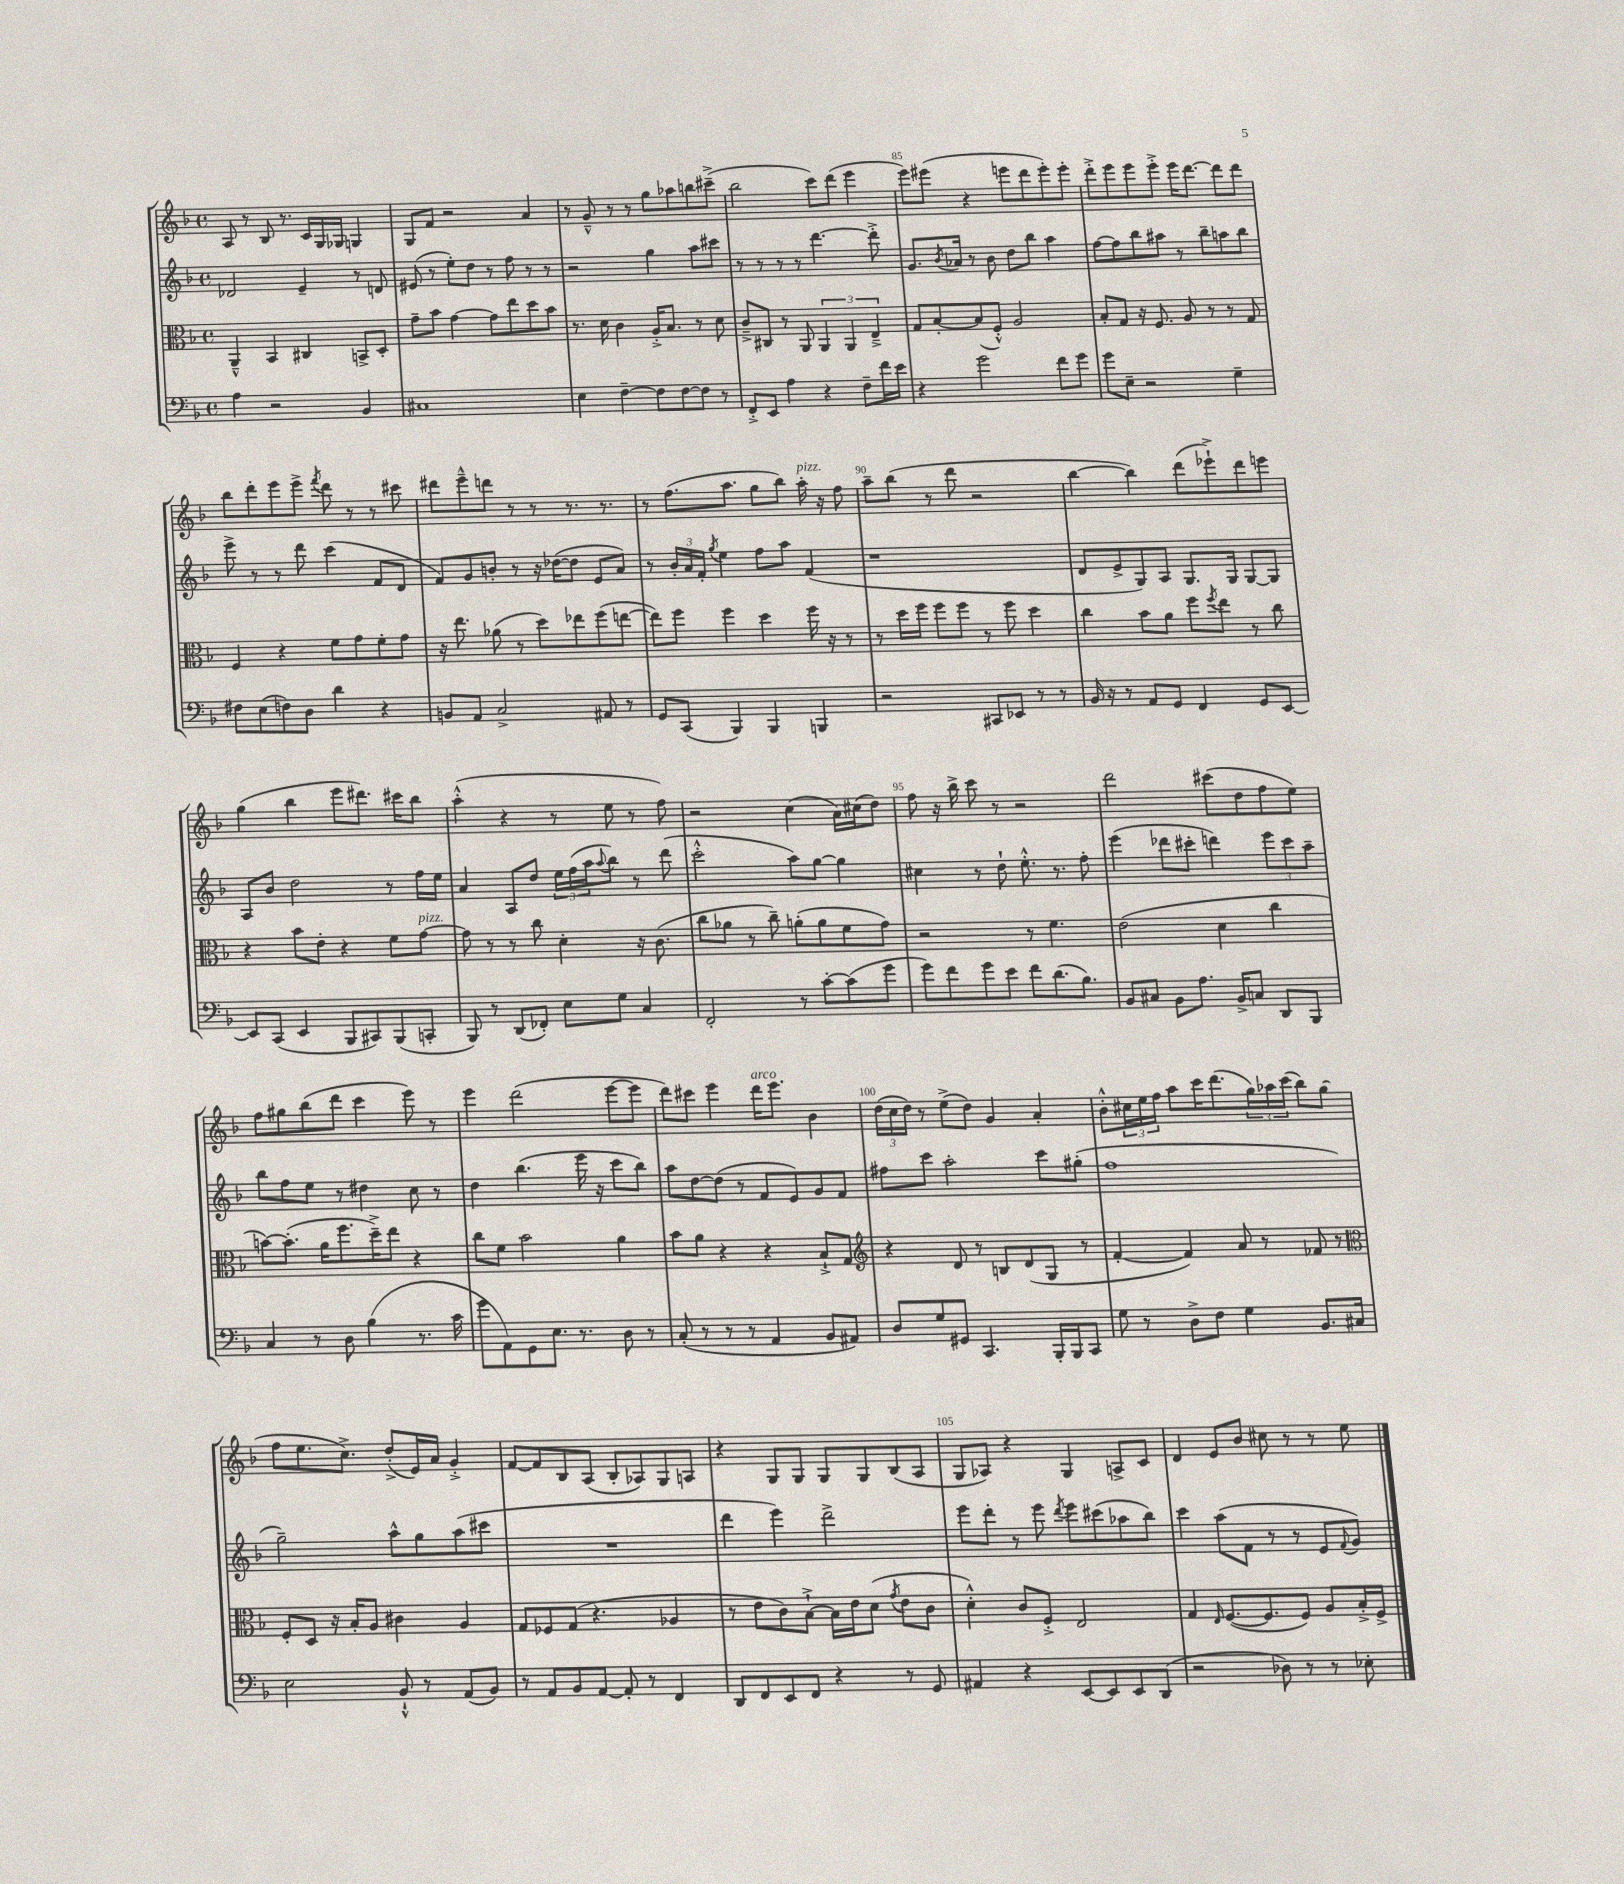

**kern	**kern	**kern	**kern
*part4	*part3	*part2	*part1
*staff4	*staff3	*staff2	*staff1
*clefF4	*clefC3	*clefG2	*clefG2
*k[b-]	*k[b-]	*k[b-]	*k[b-]
*M4/4	*M4/4	*M4/4	*M4/4
*met(c)	*met(c)	*met(c)	*met(c)
=81	=81	=81	=81
4A\	4AA~^^/	2d-X/	8A/
.	.	.	8r
2r	4BB-/	.	8B-/
.	.	.	8.r
.	4C#X/	4e~/	.
.	.	.	16c/LL
.	.	.	16G/
.	.	.	16G-X/JJ
4BB-/	8BBn^/L	8r	4Gn/
.	8D'/J	8dn/	.
=82	=82	=82	=82
1C#X	8g~\L	(8e#X/	8G/L
.	8b-\J	8r	8f/J
.	[4g\	8ee'\L)	2r
.	.	8dd\J	.
.	8g\L]	8r	.
.	8ee\	8ff\	.
.	8dd\	8r	4a/
.	8b-\J	8r	.
=83	=83	=83	=83
4E\	8.r	2r	8r
.	.	.	8g~^^/
.	16d\	.	.
[4F~\	4c\	.	8r
.	.	.	8r
8F\L]	16A'^/KL	4gg\	8gg\L
.	8.B-/J	.	.
[8F\	.	.	8aa-X\
8F\J]	8r	8aa\L	8bbn\
8r	8d\	8ccc#X\J	(8ccc#X~^\J
=84	=84	=84	=84
8FF'^/L	8c~^/L	8r	2bb-\
8EE/J	8C#X/J	8r	.
4A\	8r	8r	.
.	8AA/	8r	.
4r	6AA/	[4.ddd\	8ccc\L)
.	.	.	(8ddd\J
.	6AA/	.	.
8F~\L	.	.	4eee\
.	6E~^/	.	.
16f\L	.	8ddd'^\]	.
16e\JJ	.	.	.
=85	=85	=85	=85
4r	8G/L	8.g/L	8eee\L)
.	[8B-'/	.	(8eee#X\J
.	.	8qb-/	.
.	.	16a-X/Jk	.
2g\	(8B-/]	8r	4r
.	8F'^^/J)	8b-\	.
.	2A/	8dd\L	8eeen\L
.	.	8bb-\J	8ddd\
8f\L	.	4aa\	8eee'\)
8g\J	.	.	8eee'\J
=86	=86	=86	=86
8g\L	8B-'/L	[8ff\L	8ddd'^\L
8E~\J	8G/J	8ff\]	8eee\
2r	16r	8bb-\	8eee\
.	8.F/	.	.
.	.	8aa#X\J	8eee'^\J
.	8A/	8r	16eee\KL
.	.	.	[8.ddd\J
.	8r	8bb-~\L	.
4G~\	8r	8aan\	8ddd\L]
.	8G/	8bb-\J	8ddd\J
!!LO:LB:g=z
=87	=87	=87	=87
8F#X\L	4F/	8eee^\	8bb-\L
(8E\	.	8r	8ddd'\
8Fn\)	4r	8r	8eee\
8D\J	.	8ddd\	8eee^\J
.	.	.	8qfff/
4d\	8f\L	(4ccc\	8ddd\
.	8g\	.	8r
4r	8f'\	8f/L	8r
.	8g\J	8d/J	8ccc#X\
=88	=88	=88	=88
8BBn/L	16r	8f/L)	8ddd#X\L
.	8.ee\	.	.
8AA/J	.	8g/	8eee~^^\
2C^/	(8a-X\	8bn'/J	8dddn\J
.	8r	8r	8r
.	8dd\L)	16r	8r
.	.	([16dd-X\KL	.
.	8ee-X\	8dd-\J]	8.r
8AA#X/	(8ff\	8e/L	.
.	.	.	8.r
8r	[8een\J	8a/J)	.
=89	=89	=89	=89
8GG/L	8ee\L])	8r	8r
(8CC/J	8ff\J	24b-'/LL	(8.ff\L
.	.	24a/	.
.	.	24f'/JJ	.
.	.	8qgg/	.
4BBB-/)	4ff\	4ee\	.
.	.	.	8.aa\J
4BBB-/	4dd\	8ff\L	8gg\L
.	.	8aa\J	8bb-\J)
!	!	!	!LO:TX:a:i:t=pizz.
4BBBn/	16ff\	(4f/	16aa'\
.	16r	.	16r
.	8r	.	8ff\
=90	=90	=90	=90
2r	8r	1r	8aa~\L
.	16dd\LL	.	(8bb-\J
.	16ff\JJ	.	.
.	8ff\L	.	8r
.	8ff\J	.	8ddd\
8CC#X/L	8r	.	2r
8EE-X/J	8ff\	.	.
8r	4dd\	.	.
8r	.	.	.
=91	=91	=91	=91
16BB-/	4cc\	8d/L	[4bb-\
16r	.	.	.
8r	.	8e^/	.
8AA/L	8b-\L	8G/)	4bb-\])
8GG/J	8a\J	8A/J	.
4FF/	8ff\L	8.G/L	(8ddd\L
.	8qff/	.	.
.	8ee\J	.	8eee-X`^\)
.	.	16G/Jk	.
8GG/L	8r	[8G/L	8ddd\
[8EE/J	8cc\	8G/J]	8eeen\J
!!LO:LB:g=z
=92	=92	=92	=92
8EE/L]	4r	8A/L	(4gg\
(8CC/J	.	8b-/J	.
4EE/	8b-\L	2dd\	4bb-\
.	8e'\J	.	.
8BBB-/L	4r	.	8eee\L
8CC#X/)	.	.	8.ddd#X\J)
(8BBB-/	8f\L	8r	.
.	.	.	16ccc#X\KL
!	!LO:TX:a:i:t=pizz.	!	!
8CCn'/J	[8g\J	16ff\LL	8bb-\J
.	.	16ee\JJ	.
=93	=93	=93	=93
8BBB-/)	8g\]	4a/	(4aa'^^\
8r	8r	.	.
(8DD/L	8r	8A/L	4r
8FF-X'/J)	8cc\	8dd/J	.
8E\L	4d'\	24ee\LL	8r
.	.	(24ff\	.
.	.	24aa\J	.
.	.	8qqaa/	.
8G\J	.	8bb-\J)	8ee\
4C/	16r	8r	8r
.	(8.c\	.	.
.	.	(8ddd\	8ff\)
=94	=94	=94	=94
2FF'/	8cc\L	2ccc'^^\	2r
.	8a-X\J	.	.
.	8r	.	.
.	8cc~\)	.	.
8r	(8an'\L	8aa\L)	(4cc\
[8c'\L	8a\	[8gg\J	.
(8c\]	8f\	4gg\]	16a\LL)
.	.	.	(16cc#X\J
8g\J	8g\J)	.	8dd\J)
=95	=95	=95	=95
8g\L)	2r	4cc#X\	8ff\
8f\	.	.	16r
.	.	.	16bb-^\
8g\	.	8r	8ccc\
8e\J	.	8dd`\	8r
8f\L	8r	8.ee'^^\	2r
(8.d\	4.f\	.	.
.	.	8.r	.
8.B-\J)	.	.	.
.	.	8ff'\	.
=96	=96	=96	=96
8BB-/L	(2e\	(4eee\	2ddd\
8C#X/J	.	.	.
8BB-\L	.	8ddd-X\L	.
8.A\J	.	8ccc#X'\J	.
.	4d\	4dddn\)	(8ccc#X\L
16BB-^/KL	.	.	.
8Cn/J	.	.	8dd\
8DD/L	4cc\	12eee\L	8ff\
.	.	12ccc#\	.
8BBB-/J	.	.	8ee\J)
.	.	12aa~\J	.
!!LO:LB:g=z
=97	=97	=97	=97
4C/	[8bn\L)	8bb-\L	8ff\L
.	(8.b'\J]	8ff\	8gg#X\
8r	.	8ee\J	(8bb-\
.	16a\KL	.	.
8D\	8.ff\	8r	8ddd\J
(4B-\	.	4dd#X\	4ccc\
.	16dd~^\K)	.	.
.	8ee\J	.	.
8.r	4r	8cc\	8eee\)
.	.	8r	8r
16c\	.	.	.
=98	=98	=98	=98
8g\L	8cc\L	4dd\	4eee\
8AA\)	8f\J	.	.
8GG\	2b-\	(4.bb-\	(2ddd\
8.E\J	.	.	.
8.r	.	.	.
.	.	16eee\	.
.	.	16r	.
8D\	4a\	8ccc\L	[8eee\L
8r	.	8bb-\J)	8eee\J]
=99	=99	=99	=99
(8C'/	8b-\L	8aa\L	8ddd\L)
8r	8a\J	[8dd\	8ccc#X\J
8r	4r	(8dd\J]	4eee\
8r	.	8r	.
!	!	!	!LO:TX:a:i:t=arco
4AA/	4r	8f/L	16ddd\KL
.	.	.	8.eee\J
.	.	8e/)	.
8BB-/L	8B-`^/L	8g/	4b-\
8AA#X/J)	8G/J	8f/J	.
=100	=100	=100	=100
*	*clefG2	*	*
8D/L	4r	8ff#X\L	(24dd\LL
.	.	.	24cc\
.	.	.	24dd\JJ)
8G/	.	8ccc\J	8r
8GG#X/J	8d/	2aa'\	(8ee^\L
4.CC/	8r	.	8dd\J)
.	8Bn/L	.	4g/
.	(8d/	.	.
16BBB-'/LL	8G/J	8ccc\L	4a'/
16BBB-/J	.	.	.
8CC/J	8r	(8gg#X'\J	.
=101	=101	=101	=101
8G\	[4f'/	1ff	8b-'^^\L
8r	.	.	24cc#X\L
.	.	.	24ee\
.	.	.	24ff\JJ
8D^\L	4f/])	.	8aa\L
8F\J	.	.	16ccc\K
.	.	.	(8.ddd\
4G\	8a/	.	.
.	8r	.	24gg\L)
.	.	.	24aa-X\
.	.	.	(24ccc\JJ
8.BB-/L	8f-X/	.	8bb-\L)
.	8r	.	(8gg\J
16C#X/Jk	.	.	.
!!LO:LB:g=z
=102	=102	=102	=102
*	*clefC3	*	*
2E\	8F'/L	2gg~\)	8ff\L
.	8D/J	.	8.ee\
.	16r	.	.
.	16B-'/KL	.	8.cc^\J)
.	8A/J	.	.
8BB-`^^/	4c#X\	8aa^^\L	(8dd'^/L
8r	.	8gg\	16e/L)
.	.	.	16a/JJ
(8AA/L	4A/	(8aa\	4g'^/
8BB-/J)	.	8ccc#X\J	.
=103	=103	=103	=103
8r	8G/L	1r	[8f/L
8AA/L	8F-X/	.	8f/]
8BB-/	(8G/J	.	8B-/
[8AA/J	4.r	.	(8A/J
8AA'/]	.	.	8B-'/L
8r	.	.	8A-X/)
4FF/	4A-X/	.	8G/
.	.	.	8An/J
=104	=104	=104	=104
8DD/L	8r	4ddd\	4r
8FF/	8e\L	.	.
8EE/	8c\)	4eee\)	8G/L
8FF/J	[8B-`^\J	.	8G/J
4r	16B-\LL]	2ddd^\	8G/L
.	16e\J	.	.
.	(8d\J	.	8G/
.	8qg/	.	.
8r	8e\L	.	(8B-/
8GG/	8c\J	.	8A/J
=105	=105	=105	=105
4AA#X/	4d'^^\)	8eee\L	8G/L
.	.	8ddd'\J	8A-X/J)
4r	8c/L	8r	4r
.	8F'^/J	8eee\	.
.	.	8qddd/	.
[8EE/L	2E/	8eee\L	4G/
8EE/]	.	(8ccc#X\	.
8EE/	.	8aa-X\	8An^/L
(8DD/J	.	8bb-\J)	8c/J
=106	=106	=106	=106
2r	4G/	4ccc\	4d/
.	16qqE/	.	.
.	([8.F/L	(8aa\L	8e/L
.	.	8f\J	8b-/J
.	8.F/]	.	.
8D-X\)	.	8r	8cc#X\
8r	8F/J)	8r	8r
8r	8A/L	8e/L	8r
.	.	8qqf/	.
8E-X'\	16B-'^/L	8g/J)	8ee\
.	16F^/JJ	.	.
==	==	==	==
*-	*-	*-	*-
